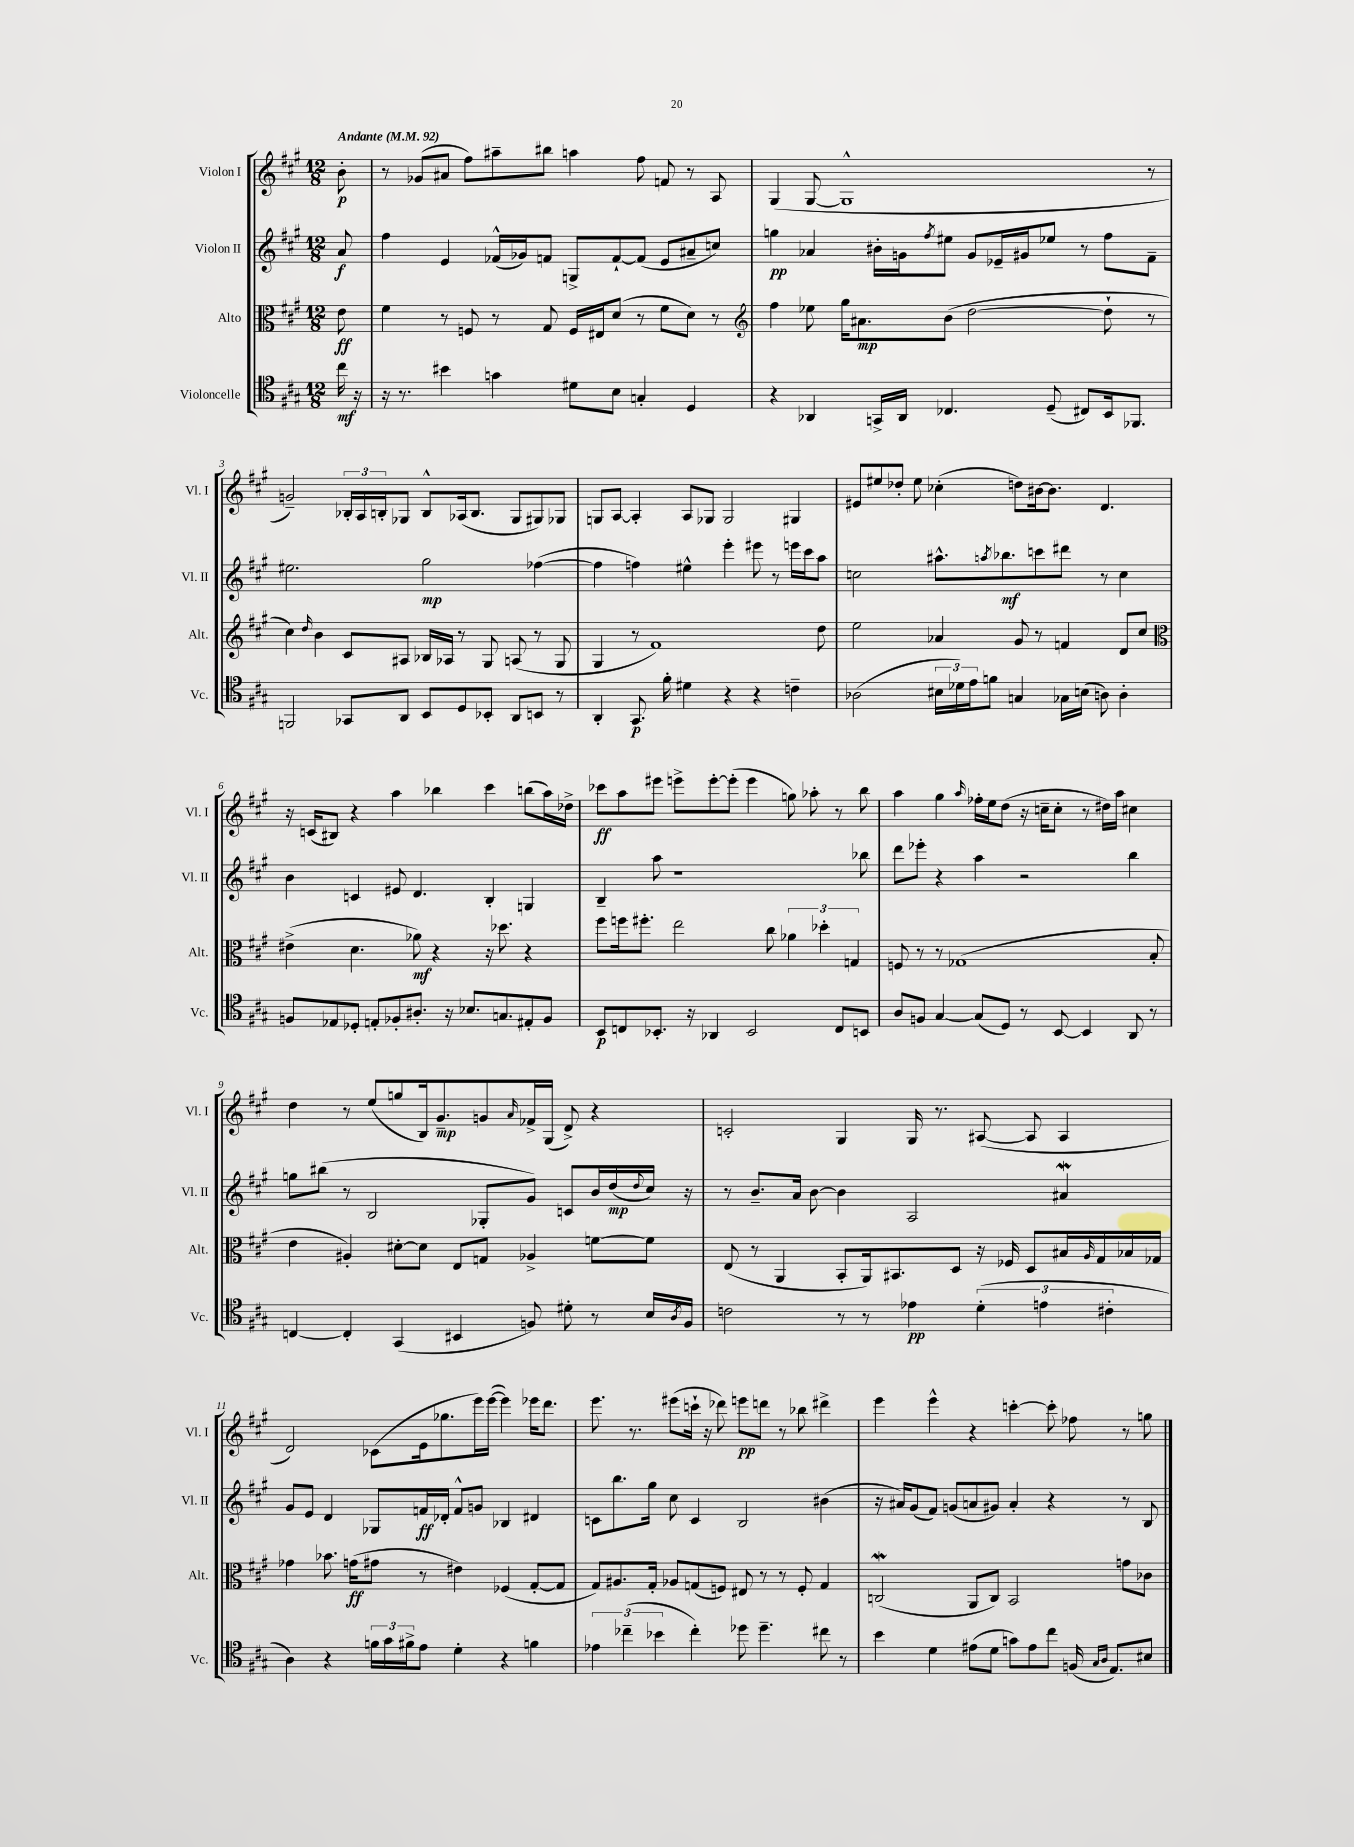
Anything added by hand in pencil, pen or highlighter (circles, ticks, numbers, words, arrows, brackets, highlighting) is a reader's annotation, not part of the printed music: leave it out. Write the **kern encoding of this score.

**kern	**kern	**kern	**kern
*staff4	*staff3	*staff2	*staff1
*clefC4	*clefC3	*clefG2	*clefG2
*k[f#c#g#]	*k[f#c#g#]	*k[f#c#g#]	*k[f#c#g#]
*M12/8	*M12/8	*M12/8	*M12/8
*MM92	*MM92	*MM92	*MM92
16cc#	8e	8a	8b'
16r	.	.	.
=	=	=	=
16r	4f#	4ff#	8r
8.r	.	.	.
.	.	.	(8g-
4b#	8r	4e	8a#
.	8F	.	8ff#)
4g	8r	(16f-^^	8aa#~
.	.	16g-)	.
.	8G#	8f	8bb#
8d#	16F	8G^	4aa
.	16E#	.	.
8B	(8d	[8f`	.
4G'	8r	(8f]	8ff#
.	8f#	8e	8f
4D	8d)	8a#~	8r
.	8r	8cc)	8A
=	=	=	=
*	*clefG2	*	*
4r	4ff#	4gg	(4G#
4AA-	8ee-	4a-	[8G#
.	16gg#	.	1G#^^]
.	8.a#	.	.
16GG^	.	16b#'	.
16AA-	.	16g	.
.	.	8qff#	.
4.C-	(8b	8ee#	.
.	[2dd	8g	.
.	.	16e-~	.
.	.	16g#	.
(8D~	.	8ee-	.
8C#)	.	8r	.
16BB	8dd`]	8ff#	.
8.FF-	.	.	.
.	8r	8f#~	8r
=	=	=	=
2FF	4cc#)	2.ee#	2g~)
.	16qqdd	.	.
.	4b	.	.
8GG-	8c#	.	24B-'
.	.	.	24A
.	.	.	24B'
8AA	8A#	.	8G-
8BB	16B-	2gg#	8B^^
.	16A-	.	.
8D	8r	.	(16A-
.	.	.	8.B
8BB-'	8G#	.	.
8AA	(8A	.	8G-
8BB	8r	([4ff-	8G#)
8r	8G#	.	8G-
=	=	=	=
4AA'	4G#	4ff-]	8G
.	.	.	[8A
8.GG#	8r	4ff)	4A']
.	1f#)	.	.
16f#'	.	.	.
4d#	.	4ee#^^	8A
.	.	.	8G-
4r	.	4eee'	2G-
4r	.	8eee#	.
.	.	8r	.
4c~	.	16eee	4G#
.	.	16ccc#	.
.	8dd	8aa	.
=	=	=	=
(2A-	2ee	2cc	8e#
.	.	.	8ee#
.	.	.	8dd-'
.	.	.	8ee#
24B#	4a-	8.aa#^^	(4cc-'
24d-)	.	.	.
24e	.	.	.
8f	.	.	.
.	.	8qaa	.
.	.	8.bb-	.
4G	8g#	.	8dd)
.	8r	8ccc	[16b#
.	.	.	8.b#]
16G-	4f	8ddd#	.
(16B	.	.	.
8A)	.	8r	4.d
4A'	8d	4cc	.
.	8cc#	.	.
=	=	=	=
*	*clefC3	*	*
8F	(4e#^	4b	16r
.	.	.	(16c
8E-	.	.	8B#)
8D-'	4.d	4c	4r
8E'	.	.	.
8F-'	.	8e#	4aa
8.A#'	8a-)	4.d	.
.	4r	.	4bb-
16r	.	.	.
8.B-	.	.	.
.	16r	4B'	4ccc#
8.G	8.dd-	.	.
8E#'	4r	4G	(8bb
8F-	.	.	16aa)
.	.	.	16dd-^
=	=	=	=
8BB	8ff#	4B~	8ccc-
8C	16ff	.	8aa
.	8.ff#'	.	.
8.BB-'	.	8aa	8eee#
.	2ee	1r	8eee^
16r	.	.	.
4AA-	.	.	[8eee'
.	.	.	(8eee']
2BB-	.	.	4eee
.	8cc#	.	.
.	6a-	.	8gg)
.	.	.	8aa-'
.	6dd-'	.	.
8C	.	.	8r
.	6G	.	.
8BB	.	8bb-	8bb
=	=	=	=
8A	8F	8ddd	4aa
8F	8r	8eee-'	.
[4G#	8r	4r	4gg#
.	(1G-	.	.
.	.	.	16qqaa
(8G#]	.	4aa	16ff-'
.	.	.	16ee
8D)	.	.	(8dd
8r	.	2r	16r
.	.	.	16cc~
[8BB	.	.	8cc'
4BB]	.	.	8r
.	.	.	16dd#)
.	.	.	16aa
8AA	.	4bb	4cc#
8r	8B'	.	.
=	=	=	=
[4C	4e	8gg	4dd
.	.	(8bb#	.
4C']	4A#')	8r	8r
.	.	2B	(8ee
(4GG#	[8d#'	.	8gg
.	8d#]	.	16B)
.	.	.	8.g#~
4BB#	8E	.	.
.	8G	8G-'	8g
.	.	.	16qqa
8F)	4A-^	8g#)	16f-^
.	.	.	(16G#
8d#'	.	8c	8d^)
8r	[8f	16b	4r
.	.	(16dd	.
.	.	8qqdd	.
16B	8f]	16cc#)	.
8qA	.	.	.
16F	.	16r	.
=	=	=	=
2c	(8E	8r	2c'
.	8r	8.b~	.
.	4AA	.	.
.	.	16a	.
.	.	[8b	.
8r	8BB'	4b]	4G#
8r	16AA)	.	.
.	8.BB#	.	.
4e-	.	2A	16G#
.	.	.	8.r
.	8D	.	.
(6d'	16r	.	([8A#
.	16F-	.	.
.	8D	.	8A#]
6e	.	.	.
.	16B#	4a#	4A#
.	16qqA	.	.
.	16G#	.	.
6c#'	.	.	.
.	16B-	.	.
.	16G-	.	.
=	=	=	=
4A)	4g-	8g#	2d)
.	.	8e	.
4r	8.b-	4d	.
.	(16g	.	.
24f	8g#	8G-	(8c-
24g#	.	.	.
24f#^	.	.	.
8e	8r	16f	16e
.	.	16d-'	8.gg-
4d'	4e#)	8f^^	.
.	.	8g	16eee)
.	.	.	([16eee
4r	(4F-	4B-	4eee])
4f	[8G#'	4d#	16eee-
.	.	.	8.ddd
.	8G#]	.	.
=	=	=	=
6e-	8G#)	8c	8.eee
.	8.A#	8.bb	.
(6cc-~	.	.	.
.	.	.	8.r
.	16G#'	16gg#	.
6b-	.	.	.
.	8A-	8cc#	(8eee#
4cc-')	(8G	4c	16ccc`
.	.	.	16r
.	8F)	.	8ddd-)
8dd-	8E#	2B	8eee
4.dd-~	8r	.	8ddd
.	8r	.	8r
.	8F'	.	8bb-
8cc#	4G	(4b#	4ddd#^
8r	.	.	.
=	=	=	=
4b	(2C	16r	4eee
.	.	16a#)	.
.	.	(8g#	.
4d	.	8f#)	4eee^^
.	.	(8g	.
(8e#	8AA	8a	4r
8d	8C)	8g#)	.
8g)	2BB	4a'	[4ccc'
8e#	.	.	.
8cc#	.	4r	8ccc']
(16F	.	.	8ff-
16qqG#	.	.	.
16qqA	.	.	.
8.E)	.	.	.
.	8g	8r	8r
8B#	8c-	8B	8gg
==	==	==	==
*-	*-	*-	*-
